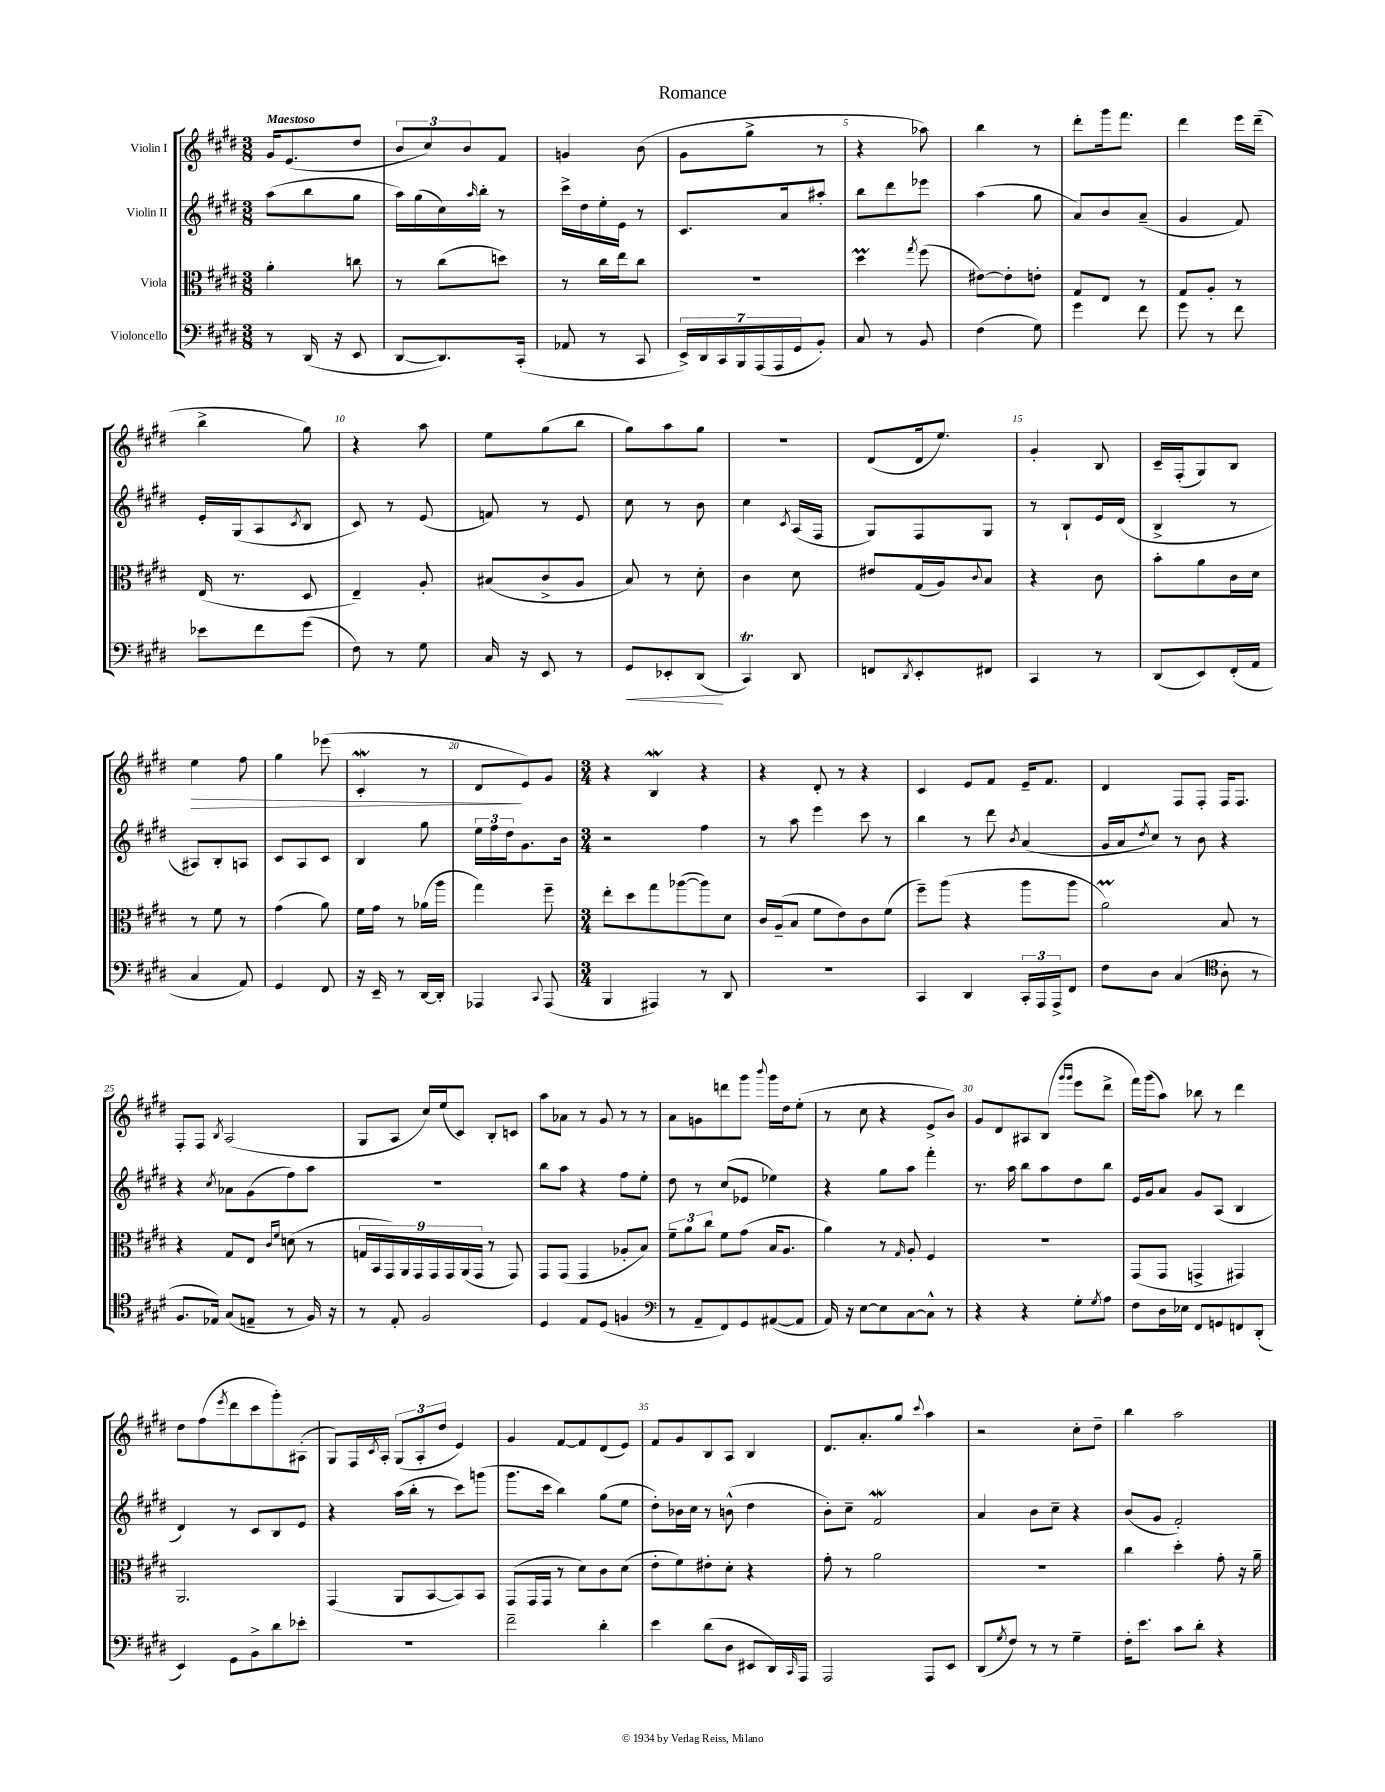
\header { title = "Romance" }
<<
\new StaffGroup <<
\new Staff = "s0" \with { instrumentName = "Violin I" } {
    \clef treble \key e \major \numericTimeSignature \time 3/8 \tempo "Maestoso"
    gis'16 e'8.( dis''8 |
    \tuplet 3/2 { b'8 cis''8) b'8 } fis'8 |
    g'4 b'8( |
    gis'8 gis''8-> r8 |
    r4 aes''8) |
    b''4 r8 |
    dis'''8-. gis'''16 fis'''8. |
    dis'''4 e'''16 dis'''16--( |
    b''4-> gis''8) |
    r4 a''8 |
    e''8 gis''8( b''8 |
    gis''8) a''8 gis''8 |
    R4. |
    dis'8( dis'16 e''8.) |
    gis'4-. b8 |
    cis'16-- fis16-.( gis8) b8 |
    e''4\> fis''8 |
    gis''4 ees'''8( |
    cis'4-.\mordent r8 |
    dis'8\! e'8) gis'8 |
    \numericTimeSignature \time 3/4 r4 b4\mordent r4 |
    r4 dis'8-. r8 r4 |
    cis'4 e'8 fis'8 e'16-- fis'8. |
    dis'4 fis8 fis8-. fis16 fis8. |
    fis8-. fis8 \acciaccatura { b8 } a2( |
    gis8 a8 cis''16) e''16( cis'8) b8-. c'8 |
    a''8 aes'8 r8 gis'8 r8 r8 |
    a'8 g'8 d'''8 gis'''8 \appoggiatura { b'''8 } gis'''16 dis''16 e''8-.( |
    r8 cis''8 r4 e'8-> b'8) |
    gis'8 dis'8 ais8 b8( \grace { gis'''16 gis'''16 } e'''8 dis'''8-> |
    fis'''16) gis'''16( a''8) bes''8 r8 dis'''4 |
    dis''8 fis''8( \acciaccatura { e'''8 } dis'''8 cis'''8 gis'''8-.) ais8-.( |
    gis8) fis16 \acciaccatura { cis'8 } a16-. \tuplet 3/2 { gis8( a8-. dis''8 } e'4) |
    gis'4 fis'8~ fis'8 dis'8( e'8) |
    fis'8 gis'8 b8 a8 b4 |
    dis'8. a'8.-. gis''8 \appoggiatura { cis'''8 } a''4 |
    r2 cis''8-. dis''8-- |
    b''4 a''2 \bar "|." |
}
\new Staff = "s1" \with { instrumentName = "Violin II" } {
    \clef treble \key e \major \numericTimeSignature \time 3/8
    a''8( b''8 gis''8 |
    a''16) gis''16( cis''16) \grace { a''16 } b''16-. r8 |
    cis'''16-> dis''16 e''16-. e'16 r8 |
    cis'8. a'16 ais''8-. |
    b''8 dis'''8 ees'''8 |
    a''4( gis''8 |
    a'8) b'8 a'8--( |
    gis'4 fis'8) |
    e'16-. gis16( a8 \acciaccatura { cis'8 } b8 |
    cis'8) r8 e'8( |
    f'8) r8 e'8 |
    cis''8 r8 b'8 |
    cis''4 \acciaccatura { cis'8 } a16( fis16 |
    gis8) fis8 gis8 |
    r8 b8-! e'16 dis'16( |
    b4-> r8 |
    ais8) b8-. a8 |
    cis'8 a8 cis'8 |
    b4 gis''8 |
    \tuplet 3/2 { e''16 fis''16 dis''16 } gis'8. b'16 |
    \numericTimeSignature \time 3/4 r2 fis''4 |
    r8 a''8 e'''4 cis'''8 r8 |
    b''4 r8 dis'''8 \acciaccatura { b'8 } a'4( |
    gis'16 a'16 \acciaccatura { dis''8 } cis''8) r8 b'8 r4 |
    r4 \acciaccatura { cis''8 } aes'8 gis'8( fis''8) a''8 |
    R2. |
    b''8 a''8 r4 fis''8 e''8-. |
    dis''8 r8 cis''8( ees'8 ees''4) |
    r4 gis''8 a''8 fis'''4-. |
    r8. a''16 b''8 a''8 dis''8 b''8 |
    e'16 gis'16 a'8 gis'8 a8( b4 |
    dis'4) r8 cis'8 b8 e'8 |
    r4 a''16( b''16-. r8 cis'''8) g'''8( |
    gis'''8. cis'''16 b''4) gis''8( e''8 |
    dis''8-.) bes'16 cis''16 r8 b'8-^( dis''4 |
    b'8-.) cis''8-- fis'2\mordent |
    a'4 b'8 cis''8-- r4 |
    b'8( gis'8 fis'2-.) \bar "|." |
}
\new Staff = "s2" \with { instrumentName = "Viola" } {
    \clef alto \key e \major \numericTimeSignature \time 3/8
    a'4-. c''8 |
    r8 cis''8( d''8) |
    r8 cis''16 e''16 cis''8 |
    R4. |
    dis''4\prall \acciaccatura { gis''8 } fis''8( |
    eis'8~) eis'8-. e'8-. |
    gis8 e8 r8 |
    gis8 a8-. r8 |
    e16( r8. dis8 |
    e4--) a8-. |
    bis8( cis'8-> a8 |
    b8) r8 dis'8-. |
    cis'4 dis'8 |
    eis'8 gis16( a16) \appoggiatura { cis'8 } b8 |
    r4 cis'8 |
    b'8-. a'8 cis'16 dis'16 |
    r8 fis'8 r8 |
    gis'4( a'8) |
    fis'16 gis'16 r8 aes'16( a''16 |
    gis''4) fis''8-- |
    \numericTimeSignature \time 3/4 e''8-. dis''8 gis''8 aes''8~( aes''8) dis'8 |
    cis'16 a16--( b8 fis'8 e'8) cis'8 fis'8( |
    fis''8--) a''8( r4 a''8 a''8 |
    a'2\prall) b8 r8 |
    r4 gis8 e8 \grace { cis'16 fis'16 } d'8( r8 |
    \tuplet 9/8 { g16 b,16 gis,16) a,16 gis,16 gis,16 gis,16 a,16( gis,16 } r8 gis,8) |
    gis,8 gis,8( gis,4 aes8-. b8) |
    \tuplet 3/2 { fis'8-- a'8 cis''8 } fis'8 gis'8( b16 a8. |
    a'4) r8 \grace { gis16 } a8-. fis4 |
    R2. |
    gis,8( gis,8 g,4-> gis,4) |
    a,2. |
    gis,4( a,8 b,8~ b,8) b,8 |
    gis,8( gis,16 gis,16 r8 dis'8) cis'8 dis'8( |
    e'8-. fis'8) eis'8-. dis'8-. r4 |
    gis'8-. r8 a'2 |
    R2. |
    cis''4 dis''4-. gis'8-. r16 a'16-- \bar "|." |
}
\new Staff = "s3" \with { instrumentName = "Violoncello" } {
    \clef bass \key e \major \numericTimeSignature \time 3/8
    r8 dis,16( r16 e,8 |
    dis,8~ dis,8.) cis,16-.( |
    aes,8 r8 cis,8 |
    \tuplet 7/4 { e,16->) dis,16 cis,16 b,,16 a,,16( a,,16 gis,16 } b,8-.) |
    cis8 r8 b,8 |
    fis4( gis8) |
    gis'4 fis'8 |
    gis'8 r8 fis'8 |
    ees'8 fis'8 gis'8( |
    fis8) r8 gis8 |
    cis16 r16 e,8 r8 |
    gis,8\< ees,8-. dis,8\!( |
    cis,4\trill) dis,8 |
    f,8 \acciaccatura { dis,8 } e,8-. fis,8 |
    cis,4 r8 |
    dis,8( e,8) fis,16-.( a,16 |
    cis4 a,8) |
    gis,4 fis,8 |
    r16 e,16-- r8 dis,16~ dis,16-. |
    aes,,4 \appoggiatura { cis,8 } aes,,8( |
    \numericTimeSignature \time 3/4 b,,4 ais,,4) r8 dis,8 |
    R2. |
    cis,4 dis,4 \tuplet 3/2 { cis,16-. a,,16 a,,16-> } fis,8 |
    fis8 dis8 cis4( \clef tenor a8-. r8 |
    fis8. ees16) gis8( e8-- r8 fis16) r16 |
    r8 e8-. fis2 |
    dis4 e8 dis8( f4 |
    \clef bass r8 a,8-- fis,8) gis,8 ais,8~( ais,8 |
    a,16) r16 e8~ e8 cis8~ cis8-^ r8 |
    r4 r4 gis8-. \acciaccatura { gis8 } a8 |
    fis8 dis16 ees16 fis,8 g,8 f,8 dis,8-.( |
    e,4) gis,8 b,8-> dis'8 ees'8-. |
    R2. |
    fis'2-- dis'4-. |
    e'4 dis'8( dis8 eis,8 dis,16) \grace { cis,16 } a,,16 |
    a,,2 a,,8 e,8 |
    dis,8( \acciaccatura { gis8 } fis8) r8 r8 gis4-- |
    fis16-. e'8. cis'8 dis'8-. r4 \bar "|." |
}
>>
>>
\layout { \context { \Score \override BarNumber.break-visibility = ##(#f #t #t) barNumberVisibility = #(every-nth-bar-number-visible 5) } }
